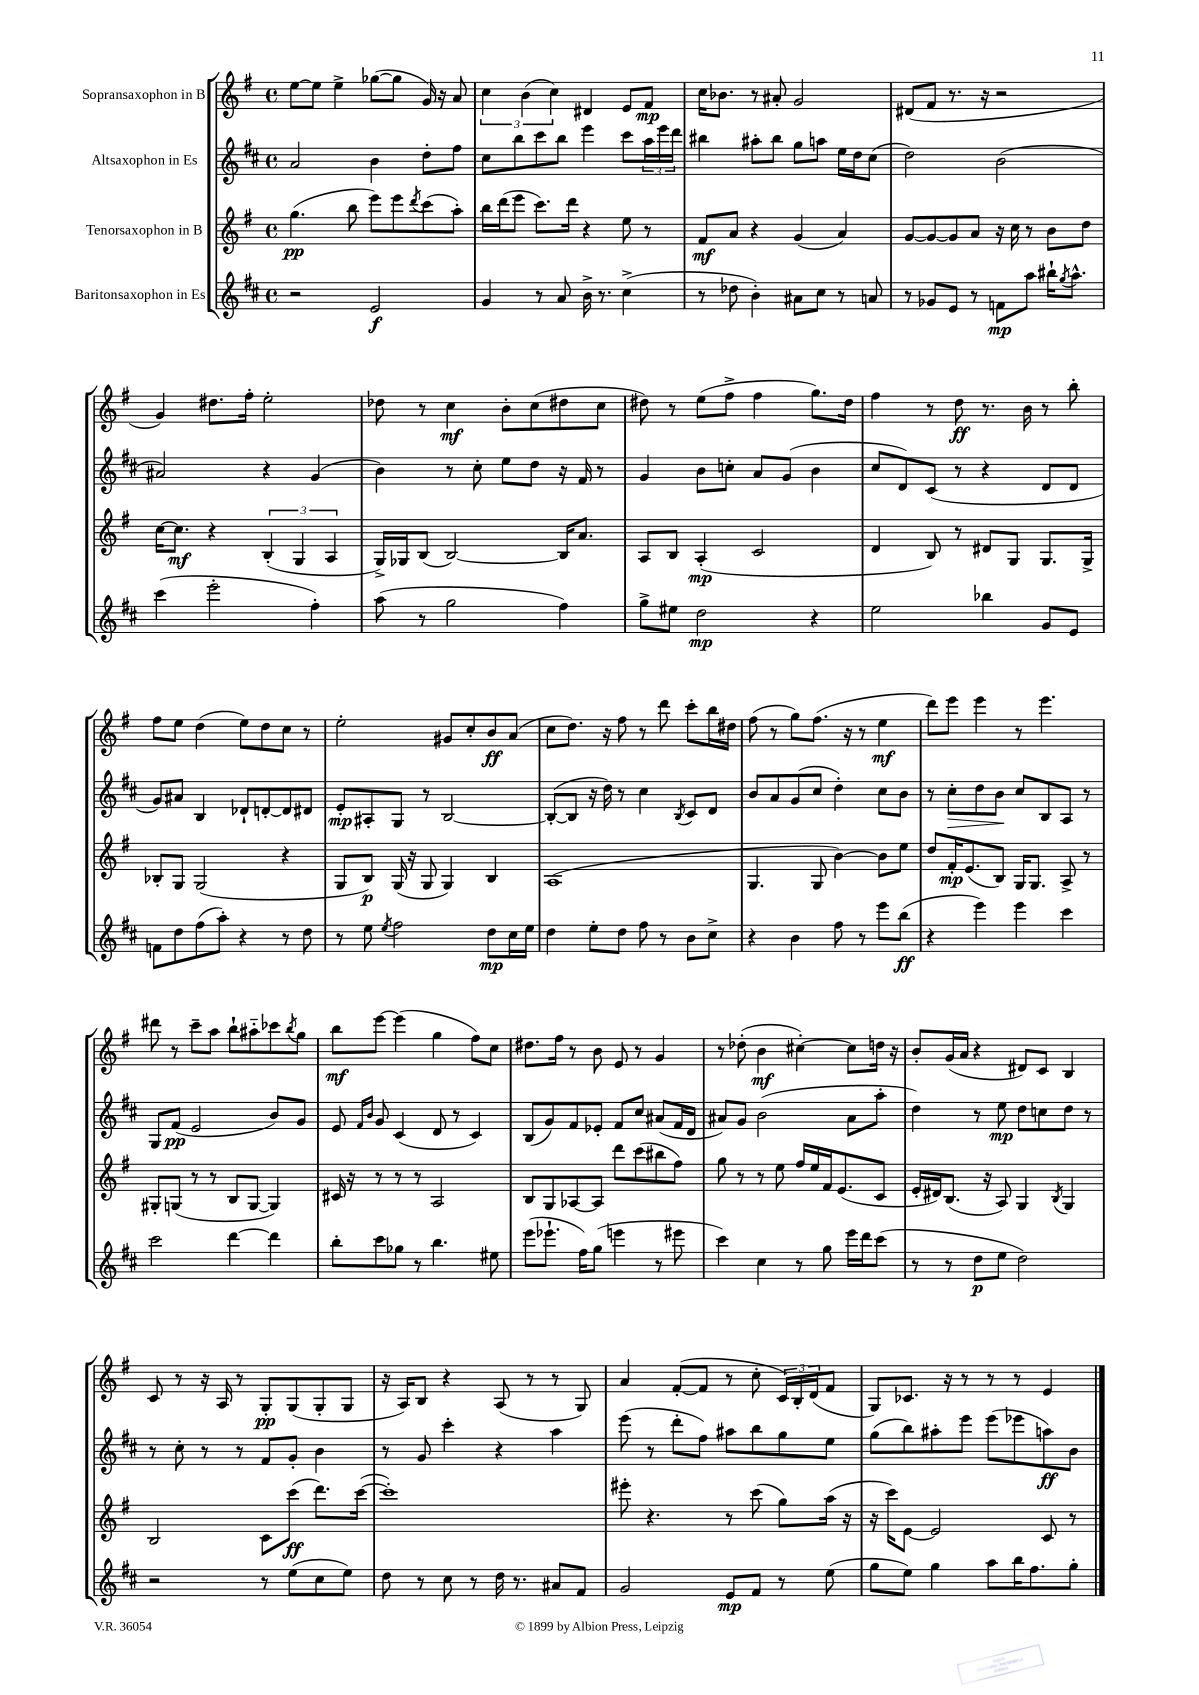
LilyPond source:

<<
\new StaffGroup <<
\new Staff = "s0" \with { instrumentName = "Sopransaxophon in B" } {
    \clef treble \key g \major \defaultTimeSignature \time 4/4
    e''8~ e''8 e''4-> ges''8~( ges''8 g'16) r16 a'8 |
    \tuplet 3/2 { c''4 b'4( c''4) } dis'4 e'8 fis'8\mp |
    c''16 bes'8. r8 ais'8-. g'2 |
    dis'8( fis'8 r8. r16 r2 |
    g'4) dis''8. fis''16-. e''2-. |
    des''8 r8 c''4\mf b'8-. c''8( dis''8 c''8 |
    dis''8) r8 e''8( fis''8-> fis''4 g''8.) dis''16 |
    fis''4 r8 d''8\ff r8. b'16 r8 b''8-. |
    fis''8 e''8 d''4( e''8) d''8 c''8 r8 |
    e''2-. gis'8 c''8-. b'8\ff a'8( |
    c''8 d''8.) r16 fis''8 r8 d'''8 c'''8-. b''16 dis''16 |
    fis''8( r8 g''8) fis''8.( r16 r8 e''4\mf |
    d'''8) e'''8 e'''4 r8 e'''4. |
    dis'''8 r8 c'''8-- a''8 b''8-! ais''8-_ ces'''8 \acciaccatura { b''8 } g''8 |
    b''8\mf e'''8~ e'''4( g''4 fis''8) c''8 |
    dis''8. fis''16 r8 b'8 e'8 r8 g'4 |
    r8 des''8-.( b'4\mf cis''4~-.) cis''8 d''16 r16 |
    b'8-. g'16( a'16 r4 dis'8) c'8 b4 |
    c'8 r8 r16 a16 r8 g8-.\pp g8( g8-. g8 |
    r16 a16) b8 r4 a8( r8 r8 g8) |
    a'4 fis'8~-.( fis'8 r8 c''8-. \tuplet 3/2 { c'16) b16-. d'16( } fis'8 |
    g8) ces'8. r16 r8 r8 r8 e'4 \bar "|." |
}
\new Staff = "s1" \with { instrumentName = "Altsaxophon in Es" } {
    \clef treble \key d \major \defaultTimeSignature \time 4/4
    a'2 b'4 d''8-. fis''8 |
    cis''8 b''8 cis'''8 b''8 e'''4 cis'''8 \tuplet 3/2 { a''16 e'''16 d'''16 } |
    bis''4 ais''8-. bis''8 g''8 a''8 e''16 d''16 cis''8( |
    d''2) b'2( |
    ais'2) r4 g'4( |
    b'4) r8 cis''8-. e''8 d''8 r16 fis'16 r8 |
    g'4 b'8 c''8-. a'8 g'8( b'4 |
    cis''8 d'8) cis'8( r8 r4 d'8 d'8 |
    g'8) ais'8 b4 des'8-! d'8~-. d'8 dis'8 |
    e'8-.\mp ais8-. g8 r8 b2~ |
    b8~-.( b8 r16 d''16) r8 cis''4 \acciaccatura { b8 } cis'8 d'8 |
    b'8 a'8 g'8( cis''8 d''4-.) cis''8 b'8 |
    r8 cis''8-.\> d''8 b'8\! cis''8 b8 a8 r8 |
    g8 fis'8\pp( e'2 b'8) g'8 |
    e'8 \grace { fis'16 b'16 } g'8 cis'4( d'8 r8 cis'4) |
    b8( g'8) fis'8 ees'8-. fis'8 cis''8 ais'8( fis'16 d'16 |
    ais'8) g'8 b'2( ais'8 a''8-. |
    d''4) r8 e''8\mp d''8 c''8 d''8 r8 |
    r8 cis''8-. r8 r8 fis'8 g'8-. b'4 |
    r8 g'8 cis'''4-. r4 a''4 |
    e'''8( r8 d'''8-. fis''8) ais''8 b''8 g''8 e''8 |
    g''8( b''8) ais''8-. e'''8 e'''8( ees'''8 a''8\ff) b'8 \bar "|." |
}
\new Staff = "s2" \with { instrumentName = "Tenorsaxophon in B" } {
    \clef treble \key g \major \defaultTimeSignature \time 4/4
    g''4.\pp( b''8 e'''8) e'''8 \acciaccatura { d'''8 } c'''8( a''8-.) |
    b''16 d'''16( e'''8 c'''8.) d'''16 r4 e''8 r8 |
    fis'8\mf a'8 r4 g'4( a'4) |
    g'8~ g'8~ g'8 a'8 r16 c''16 r8 b'8 d''8 |
    c''16~ c''8.\mf r4 \tuplet 3/2 { b4-.( g4 a4 } |
    g16->) ges16 b8( b2~) b16 a'8. |
    a8 b8 a4-.\mp( c'2 |
    d'4 b8) r8 dis'8 g8 g8. g16-> |
    bes8-. g8 g2( r4 |
    g8 b8\p) g16( r16 g8 g4) b4 |
    a1( |
    g4. g8 b'4~) b'8 e''8 |
    d''8 fis'16-.\mp e'8.( b8) g16 g8. a8-> r8 |
    gis8-. g8( r8 r8 b8 g8~ g4) |
    cis'16 r16 r8 r8 r8 a2 |
    b8 g8 aes8~ aes8 d'''8 c'''8( bis''8 fis''8) |
    g''8 r8 r8 e''8 fis''16 e''16 fis'16 e'8.( c'8 |
    e'16-. dis'16) b8.( r16 a8) g4 \acciaccatura { b8 } g4 |
    b2 c'8 c'''8\ff( d'''8.) c'''16~( |
    c'''1-.) |
    eis'''8-. r4. r8 c'''8( g''8) a''16( r16 |
    r16 c'''16) e'8~ e'2 c'8 r8 \bar "|." |
}
\new Staff = "s3" \with { instrumentName = "Baritonsaxophon in Es" } {
    \clef treble \key d \major \defaultTimeSignature \time 4/4
    r2 e'2\f |
    g'4 r8 a'8 b'16-> r8. cis''4->( |
    r8 des''8 b'4-.) ais'8 cis''8 r8 a'8 |
    r8 ges'8 e'8 r8 f'8\mp a''8 bis''16-! \acciaccatura { g''8 } a''8.-^ |
    cis'''4( e'''2-. fis''4-.) |
    a''8( r8 g''2 fis''4) |
    g''8-> eis''8 d''2\mp r4 |
    e''2 bes''4 g'8 e'8 |
    f'8 d''8 fis''8( a''8-.) r4 r8 d''8 |
    r8 e''8 \acciaccatura { e''8 } fis''2 d''8\mp cis''16 e''16 |
    d''4 e''8-. d''8 fis''8 r8 b'8 cis''8-> |
    r4 b'4 fis''8 r8 e'''8 b''8\ff( |
    r4 e'''4) e'''4 cis'''4 |
    cis'''2 d'''4~ d'''4 |
    b''8-. cis'''8 ges''8 r8 b''4. eis''8 |
    e'''8( ees'''8.-! fis''16) g''8( e'''4 r8 eis'''8 |
    cis'''4) cis''4 r8 g''8 e'''16 d'''16 cis'''8( |
    r8 r8 d''8\p e''8 d''2) |
    r2 r8 e''8( cis''8 e''8) |
    d''8 r8 cis''8 r8 d''16 r8. ais'8 fis'8 |
    g'2 e'8\mp fis'8 r8 e''8( |
    g''8 e''8) g''4 a''8 b''16 fis''8. g''8-. \bar "|." |
}
>>
>>
\layout { \context { \Score \remove "Bar_number_engraver" } }
